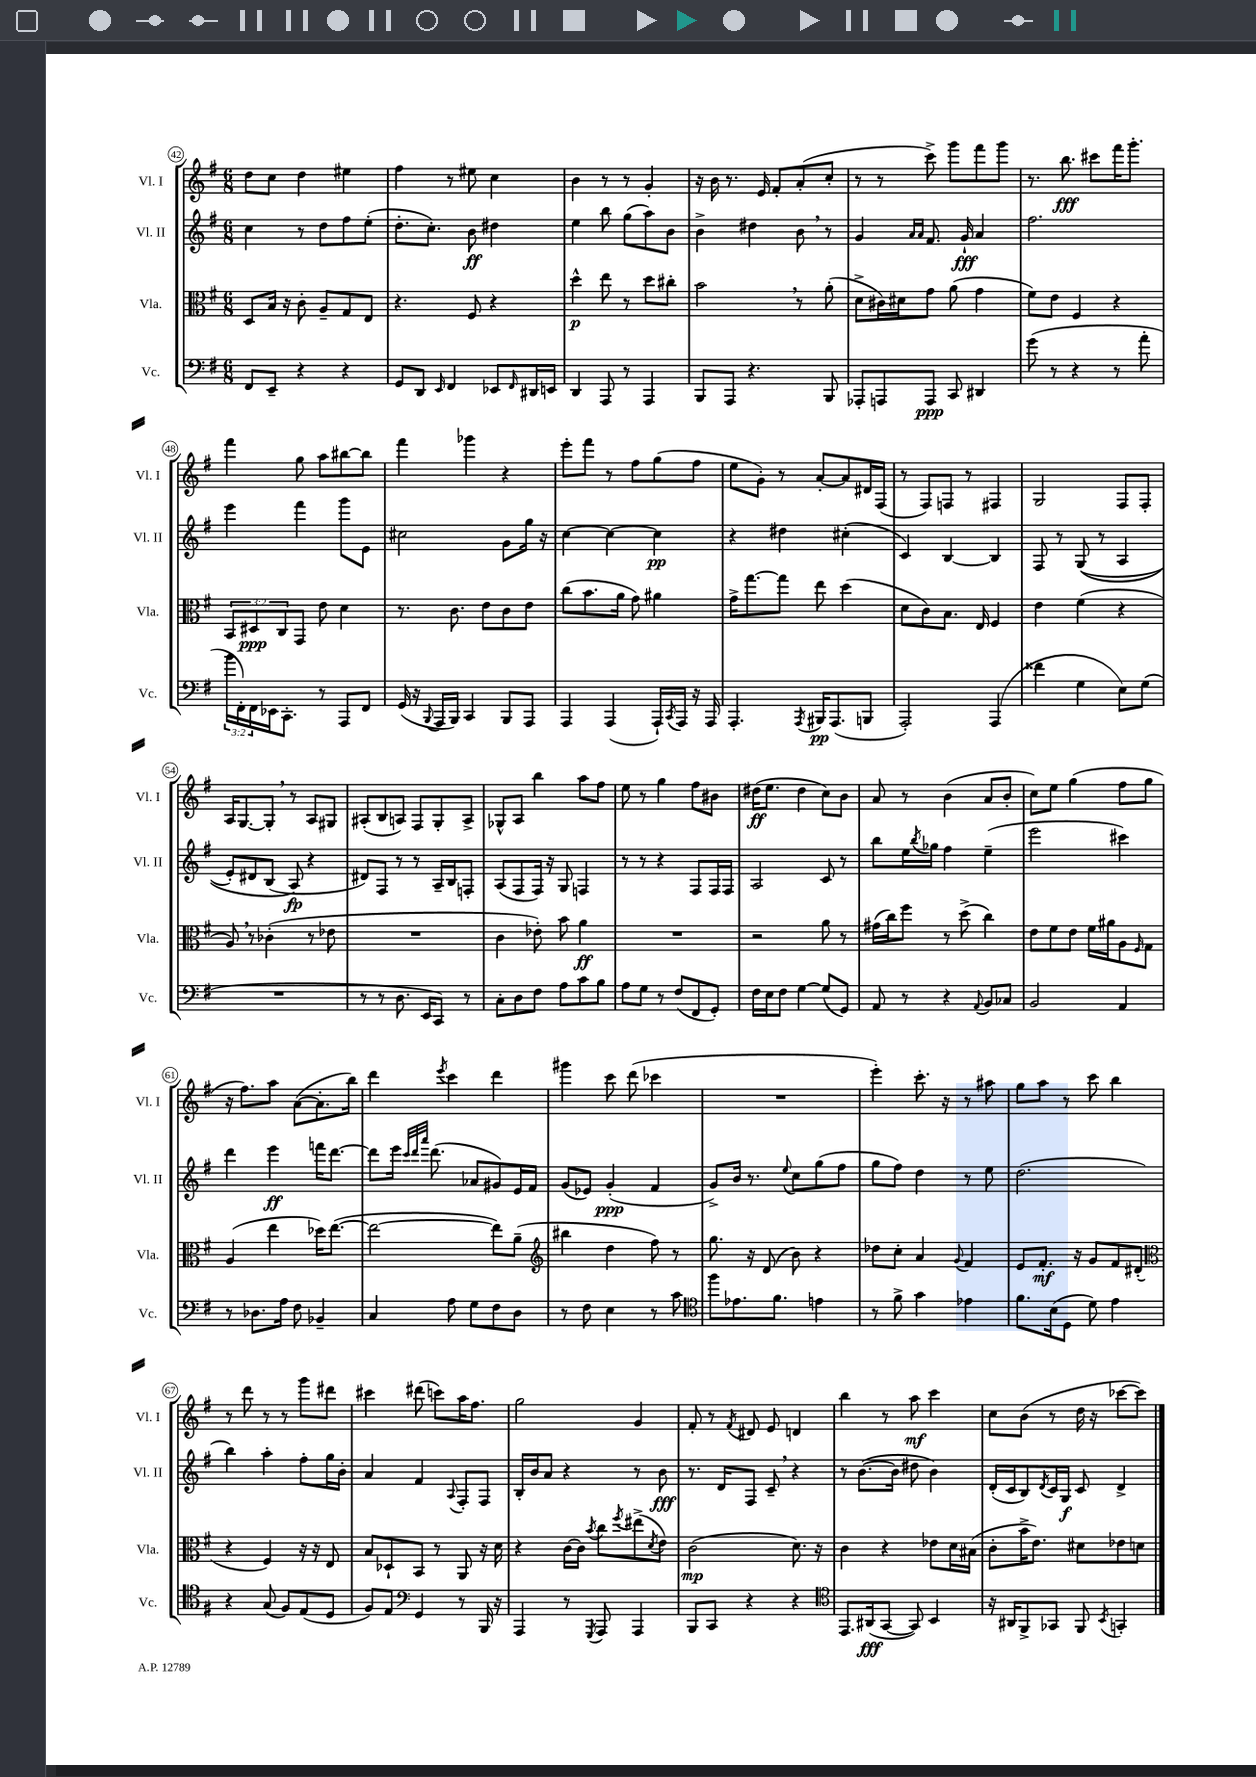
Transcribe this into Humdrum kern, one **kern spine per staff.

**kern	**dynam	**kern	**dynam	**kern	**dynam	**kern	**dynam
*part4	*part4	*part3	*part3	*part2	*part2	*part1	*part1
*staff4	*staff4	*staff3	*staff3	*staff2	*staff2	*staff1	*staff1
*I"Vc.	*	*I"Vla.	*	*I"Vl. II	*	*I"Vl. I	*
*I'Vc.	*	*I'Vla.	*	*I'Vl. II	*	*I'Vl. I	*
*clefF4	*	*clefC3	*	*clefG2	*	*clefG2	*
*k[f#]	*	*k[f#]	*	*k[f#]	*	*k[f#]	*
*M6/8	*	*M6/8	*	*M6/8	*	*M6/8	*
=42	=42	=42	=42	=42	=42	=42	=42
8FF#/L	.	8D/L	.	4cc\	.	8dd\L	.
8EE~/J	.	16B/Jk	.	.	.	8cc\J	.
.	.	16r	.	.	.	.	.
4r	.	8c'\	.	8r	.	4dd\	.
.	.	8A~/L	.	8dd\L	.	.	.
4r	.	8G/	.	8ff#\	.	4ee#X\	.
.	.	8E/J	.	(8ee'\J	.	.	.
=43	=43	=43	=43	=43	=43	=43	=43
8GG/L	.	4.r	.	8.dd'\L	.	4ff#\	.
8DD/J	.	.	.	.	.	.	.
.	.	.	.	8.cc'\J)	.	.	.
16qqEE/	.	.	.	.	.	.	.
4FF#/	.	.	.	.	.	8r	.
.	.	8F#/	.	8b\	ff	8ee#X\	.
8EE-X/L	.	4r	.	4dd#X\	.	4cc\	.
16qqFF#/	.	.	.	.	.	.	.
16DD#X/L	.	.	.	.	.	.	.
16EEn/JJ	.	.	.	.	.	.	.
=44	=44	=44	=44	=44	=44	=44	=44
4DD/	.	4dd^^\	p	4ee\	.	4b\	.
8AAA/	.	8ee\	.	8bb\	.	8r	.
8r	.	8r	.	(8gg\L	.	8r	.
4AAA/	.	8dd\L	.	8aa\)	.	4g'/	.
.	.	8cc#X'\J	.	8b\J	.	.	.
=45	=45	=45	=45	=45	=45	=45	=45
8BBB/L	.	2b,\	.	4b^\	.	16r	.
.	.	.	.	.	.	16b\	.
8AAA/J	.	.	.	.	.	8.r	.
4.r	.	.	.	4dd#X\	.	.	.
.	.	.	.	.	.	16e/	.
.	.	.	.	.	.	8f#'/L	.
.	.	8r	.	8b,\	.	(8a'/	.
8BBB/	.	(8a'\	.	8r	.	8cc'/J	.
=46	=46	=46	=46	=46	=46	=46	=46
8AAA-X'/L	.	8d^\L	.	4g/	.	8r	.
8AAAn/	.	16c#X\L)	.	.	.	8r	.
.	.	16d#X\J	.	.	.	.	.
.	.	.	.	16qqa/LL	.	.	.
.	.	.	.	16qqa/JJ	.	.	.
8AAA/J	ppp	8g\J	.	8.f#/	.	8ccc^\)	.
8CC/	.	(8a\	.	.	.	8ggg\L	.
.	.	.	.	16g`/	fff	.	.
4DD#X/	.	4g\	.	4a/	.	8fff#\	.
.	.	.	.	.	.	8ggg\J	.
=47	=47	=47	=47	=47	=47	=47	=47
(8g\	.	8f#\L)	.	2.ff#\	.	8.r	.
8r	.	8e\J	.	.	.	.	.
.	.	.	.	.	.	8.bb\	fff
4r	.	4F#/	.	.	.	.	.
.	.	.	.	.	.	8ccc#X\L	.
8r	.	4r	.	.	.	16fff#\K	.
.	.	.	.	.	.	8.ggg'\J	.
8a'\	.	.	.	.	.	.	.
!!LO:LB:g=z
=48	=48	=48	=48	=48	=48	=48	=48
24b\LL	.	12BB/L	.	4eee\	.	4fff#\	.
24FF#'\)	.	.	.	.	.	.	.
24FF#\	.	12D#X/	ppp	.	.	.	.
16EE-X\J	.	.	.	.	.	.	.
.	.	12C/	.	.	.	.	.
8.CC'\J	.	.	.	.	.	.	.
.	.	8GG/J	.	4fff#\	.	8gg\	.
8r	.	8e\	.	.	.	8aa\L	.
8AAA/L	.	4d\	.	8ggg\L	.	[8bb#X\	.
8FF#/J	.	.	.	8e\J	.	8bb#\J]	.
=49	=49	=49	=49	=49	=49	=49	=49
(16GG/	.	8.r	.	2cc#X\	.	4fff#\	.
16r	.	.	.	.	.	.	.
8qqBBB/	.	.	.	.	.	.	.
16AAA/LL	.	.	.	.	.	.	.
16BBB/JJ)	.	8.c\	.	.	.	.	.
4CC/	.	.	.	.	.	4ggg-X\	.
.	.	8e\L	.	.	.	.	.
8BBB/L	.	8c\	.	8g\L	.	4r	.
8AAA/J	.	8e\J	.	16gg\Jk	.	.	.
.	.	.	.	16r	.	.	.
=50	=50	=50	=50	=50	=50	=50	=50
4AAA/	.	(8cc\L	.	[4cc\	.	8eee'\L	.
.	.	8.b\	.	.	.	8fff#\J	.
(4AAA/	.	.	.	4cc\_	.	8r	.
.	.	16a\Jk	.	.	.	.	.
.	.	8g\)	.	.	.	8ff#\L	.
16AAA`/LL)	.	4a#X\	.	4cc\]	pp	(8gg\	.
8qCC/	.	.	.	.	.	.	.
16AAA/JJ	.	.	.	.	.	.	.
16r	.	.	.	.	.	8ff#\J	.
16AAA/	.	.	.	.	.	.	.
=51	=51	=51	=51	=51	=51	=51	=51
4.AAA'/	.	16g^\KL	.	4r	.	8ee\L	.
.	.	[8.gg\	.	.	.	.	.
.	.	.	.	.	.	8g'\J)	.
.	.	8gg\J]	.	4dd#X\	.	8r	.
8qAAA/	.	.	.	.	.	.	.
16BBB#X/KL	pp	8ee\	.	.	.	[8a'/L	.
(8.AAA/	.	.	.	.	.	.	.
.	.	(4dd\	.	(4cc#X'\	.	8a/]	.
8BBBn/J	.	.	.	.	.	16d#X/L	.
.	.	.	.	.	.	(16F#/JJ	.
=52	=52	=52	=52	=52	=52	=52	=52
2AAA'/)	.	8d\L	.	4c/)	.	8r	.
.	.	8c\)	.	.	.	8F#/L)	.
.	.	8.B\J	.	[4B/	.	8Fn/J	.
.	.	.	.	.	.	8r	.
.	.	16E/	.	.	.	.	.
(4AAA/	.	4F#/	.	4B/]	.	4F#X/	.
=53	=53	=53	=53	=53	=53	=53	=53
4f##X\	.	4e\	.	8F#/	.	2G/	.
.	.	.	.	8r	.	.	.
4G\	.	(4f#\	.	((8G/	.	.	.
.	.	.	.	8r	.	.	.
8E\L)	.	4r	.	4A/	.	8F#/L	.
(8G\J	.	.	.	.	.	8F#'/J	.
!!LO:LB:g=z
=54	=54	=54	=54	=54	=54	=54	=54
2.r	.	8A,/)	.	8e'/L)	.	16A/KL	.
.	.	.	.	.	.	[8.G/	.
.	.	8r	.	8d#X/	.	.	.
.	.	(4c-X'\	.	(8B/J	.	8G',/J]	.
.	.	.	.	8A/)	fp	8r	.
.	.	8r	.	4r	.	8A/L	.
.	.	8e-X\	.	.	.	8G#X/J	.
=55	=55	=55	=55	=55	=55	=55	=55
8r	.	2.r	.	8d#X/L)	.	(8A#X'/L	.
8r	.	.	.	8F#/J	.	8B/	.
8.D\	.	.	.	8r	.	8An/J)	.
.	.	.	.	8r	.	8F#/L	.
16EE/KL	.	.	.	.	.	.	.
8CC/J)	.	.	.	16A~/LL	.	8G'/	.
.	.	.	.	16B/J	.	.	.
8r	.	.	.	8Fn'/J	.	8A^/J	.
=56	=56	=56	=56	=56	=56	=56	=56
8C'\L	.	4c\	.	(8A/L	.	8G-X^^/L	.
8D\	.	.	.	8F#/	.	8A/J	.
8F#\J	.	8e-X'\)	.	16F#/Jk)	.	4bb\	.
.	.	.	.	16r	.	.	.
8A\L	.	8b\	.	8G/	.	.	.
8c\	.	4a\	ff	4Fn/	.	8aa\L	.
8B\J	.	.	.	.	.	8ff#\J	.
=57	=57	=57	=57	=57	=57	=57	=57
8A\L	.	2.r	.	8r	.	8ee\	.
8G\J	.	.	.	8r	.	8r	.
8r	.	.	.	4r	.	4gg\	.
(8F#/L	.	.	.	.	.	.	.
8FF#/	.	.	.	8F#/L	.	8ff#\L	.
8GG'/J)	.	.	.	16F#/L	.	8b#X\J	.
.	.	.	.	16F#/JJ	.	.	.
=58	=58	=58	=58	=58	=58	=58	=58
16F#\LL	.	2r	.	2A/	.	(16dd#X\KL	ff
16E\J	.	.	.	.	.	8.ee\J	.
8F#\J	.	.	.	.	.	.	.
[4G\	.	.	.	.	.	4dd#\	.
(8G/L]	.	8a\	.	8c/	.	8cc\L)	.
8GG/J)	.	8r	.	8r	.	8b\J	.
=59	=59	=59	=59	=59	=59	=59	=59
8AA/	.	(16g#X\LL	.	8bb\L	.	8a/	.
.	.	16cc\J)	.	.	.	.	.
8r	.	8ff#\J	.	16ee\L	.	8r	.
.	.	.	.	8qbb/	.	.	.
.	.	.	.	16gg-X\JJ	.	.	.
4r	.	8r	.	4ff#\	.	(4b\	.
.	.	(8dd^\	.	.	.	.	.
8qqAA/	.	.	.	.	.	.	.
8BB/L	.	4cc\)	.	(4ee~\	.	8a/L	.
8C-X/J	.	.	.	.	.	8b'/J	.
=60	=60	=60	=60	=60	=60	=60	=60
2BB/	.	8e\L	.	2eee\	.	8cc\L)	.
.	.	8f#\	.	.	.	8ee\J	.
.	.	8e\J	.	.	.	(4gg\	.
.	.	16f#\LL	.	.	.	.	.
.	.	16a#X\J	.	.	.	.	.
4AA/	.	8A\	.	4ccc#X\)	.	8ff#\L	.
.	.	16qqF#/	.	.	.	.	.
.	.	8G\J	.	.	.	8gg\J	.
!!LO:LB:g=z
=61	=61	=61	=61	=61	=61	=61	=61
8r	.	(4A/	.	4ddd\	.	16r	.
.	.	.	.	.	.	8.ff#\L)	.
8.D-X\L	.	.	.	.	.	.	.
.	.	4ee\	.	4eee\	ff	8aa\J	.
16A\Jk	.	.	.	.	.	.	.
8F#\	.	.	.	.	.	([8a\L	.
4BB-X~/	.	16dd-X\KL)	.	16fffn\KL	.	8.a'\]	.
.	.	([8.ee\J	.	[8.ddd\J	.	.	.
.	.	.	.	.	.	16bb\Jk)	.
=62	=62	=62	=62	=62	=62	=62	=62
4C/	.	2ee\_	.	8ddd\L]	.	4ddd\	.
.	.	.	.	16eee\Jk	.	.	.
.	.	.	.	32qqccc/LLL	.	.	.
.	.	.	.	32qqddd/	.	.	.
.	.	.	.	32qqaaa/JJJ	.	.	.
.	.	.	.	(8.ddd\	.	.	.
.	.	.	.	.	.	8qeee/	.
8A\	.	.	.	.	.	4ccc\	.
8G\L	.	.	.	8a-X/L	.	.	.
8F#\	.	8ee\L])	.	8g#X/)	.	4ddd\	.
8D\J	.	(8a~\J	.	16e/L	.	.	.
.	.	.	.	16f#/JJ	.	.	.
=63	=63	=63	=63	=63	=63	=63	=63
*	*	*clefG2	*	*	*	*	*
8r	.	4bb#X\	.	(8g/L	.	4ggg#X\	.
8F#\	.	.	.	8e-X/J)	.	.	.
4E\	.	4dd\	.	(4g'/	ppp	8ccc\	.
.	.	.	.	.	.	(8ddd\	.
8r	.	8ff#\)	.	4f#/	.	4ccc-X\	.
8c\	.	8r	.	.	.	.	.
=64	=64	=64	=64	=64	=64	=64	=64
*clefC4	*	*	*	*	*	*	*
8ff#\L	.	8.gg\	.	8g^/L)	.	2.r	.
8.e-X\	.	.	.	16b/Jk	.	.	.
.	.	16r	.	8.r	.	.	.
.	.	(8d/	.	.	.	.	.
8.f#\J	.	.	.	.	.	.	.
.	.	.	.	8qqee/	.	.	.
.	.	8b\)	.	8cc\L	.	.	.
4en\	.	4r	.	(8gg\	.	.	.
.	.	.	.	8ff#\J	.	.	.
=65	=65	=65	=65	=65	=65	=65	=65
8r	.	8dd-X\L	.	8gg\L	.	4eee'\)	.
8f#^\	.	8cc'\J	.	8ff#\J)	.	.	.
4g\	.	4a/	.	4dd\	.	8.ccc'\	.
.	.	.	.	.	.	16r	.
.	.	8qqg/	.	.	.	.	.
4e-X\	.	4f#/	.	8r	.	8r	.
.	.	.	.	8ee\	.	8aa#X\	.
=66	=66	=66	=66	=66	=66	=66	=66
8.f#\L	.	8e/L	.	(2.dd\	.	8gg\L	.
.	.	8.f#'/J	mf	.	.	8aa\J	.
(16B\k	.	.	.	.	.	.	.
8D\J	.	.	.	.	.	8r	.
.	.	16r	.	.	.	.	.
8d\)	.	8g/L	.	.	.	8ccc\	.
4e\	.	8f#/	.	.	.	4bb\	.
.	.	(8d#X'/J	.	.	.	.	.
!!LO:LB:g=z
=67	=67	=67	=67	=67	=67	=67	=67
*	*	*clefC3	*	*	*	*	*
4r	.	4r	.	4bb\)	.	8r	.
.	.	.	.	.	.	8ddd\	.
(8G/	.	4F#/)	.	4aa'\	.	8r	.
8F#/L)	.	.	.	.	.	8r	.
(8E/	.	16r	.	8ff#'\L	.	8ggg\L	.
.	.	16r	.	.	.	.	.
8D/J	.	8E/	.	16gg\L	.	8ddd#X\J	.
.	.	.	.	16b'\JJ	.	.	.
=68	=68	=68	=68	=68	=68	=68	=68
8F#/L)	.	8B/L	.	4a/	.	4ccc#X\	.
8E/J	.	8D-X`/	.	.	.	.	.
*clefF4	*	*	*	*	*	*	*
4GG/	.	8BB/J	.	4f#/	.	(8ddd#X\	.
.	.	8r	.	.	.	8cccn\L)	.
.	.	.	.	8qqA/	.	.	.
8r	.	8AA/	.	8F#'/L	.	16aa\K	.
.	.	.	.	.	.	8.ff#\J	.
16BBB/	.	16r	.	8F#/J	.	.	.
16r	.	16d\	.	.	.	.	.
=69	=69	=69	=69	=69	=69	=69	=69
4AAA/	.	4r	.	16B'/LL	.	2gg\	.
.	.	.	.	16b/J	.	.	.
.	.	.	.	8a/J	.	.	.
8r	.	[16c\LL	.	4r	.	.	.
.	.	16c\JJ]	.	.	.	.	.
8qGGG/	.	8qb/	.	.	.	.	.
8AAA/	.	8cc\L	.	.	.	.	.
.	.	8qff#/	.	.	.	.	.
4AAA/	.	(8ee#X^\	.	8r	.	4g/	.
.	.	8qd/	.	.	.	.	.
.	.	8e\J)	.	8b\	fff	.	.
=70	=70	=70	=70	=70	=70	=70	=70
8BBB/L	.	(2c\	mp	8.r	.	8f#'/	.
8CC/J	.	.	.	.	.	8r	.
.	.	.	.	16d/KL	.	.	.
.	.	.	.	.	.	8qf#/	.
4r	.	.	.	8F#/J	.	8d#X/	.
.	.	.	.	8c~,/	.	8e/	.
4r	.	8.d\)	.	4r	.	4dn/	.
.	.	16r	.	.	.	.	.
=71	=71	=71	=71	=71	=71	=71	=71
*clefC4	*	*	*	*	*	*	*
8.EE/L	.	4c\	.	8r	.	4bb\	.
.	.	.	.	([8.b\L	.	.	.
(16AA#X/k	fff	.	.	.	.	.	.
[8GG/J	.	4r	.	.	.	8r	.
.	.	.	.	16b\Jk]	.	.	.
8GG/])	.	.	.	8dd#X\	.	8aa\	mf
4BB/	.	8e-X\L	.	4b\)	.	4ccc\	.
.	.	16d\L	.	.	.	.	.
.	.	(16B#X\JJ	.	.	.	.	.
=72	=72	=72	=72	=72	=72	=72	=72
16r	.	8c'\L	.	(16d'/LL	.	8cc\L	.
16AA#X/KL	.	.	.	16c/J	.	.	.
8FF#^/	.	16b^\K	.	8B/)	.	(8b\J	.
.	.	8.e\J)	.	.	.	.	.
.	.	.	.	8qd/	.	.	.
8GG-X/J	.	.	.	16c/L	.	8r	.
.	.	.	.	16G/JJ	f	.	.
8FF#/	.	8d#X\L	.	8c/	.	16dd\	.
.	.	.	.	.	.	16r	.
8qBB/	.	.	.	.	.	.	.
4GGn'/	.	8e-X\	.	4d^/	.	[8ccc-X\L	.
.	.	8dn\J	.	.	.	8ccc-\J])	.
==	==	==	==	==	==	==	==
*-	*-	*-	*-	*-	*-	*-	*-
